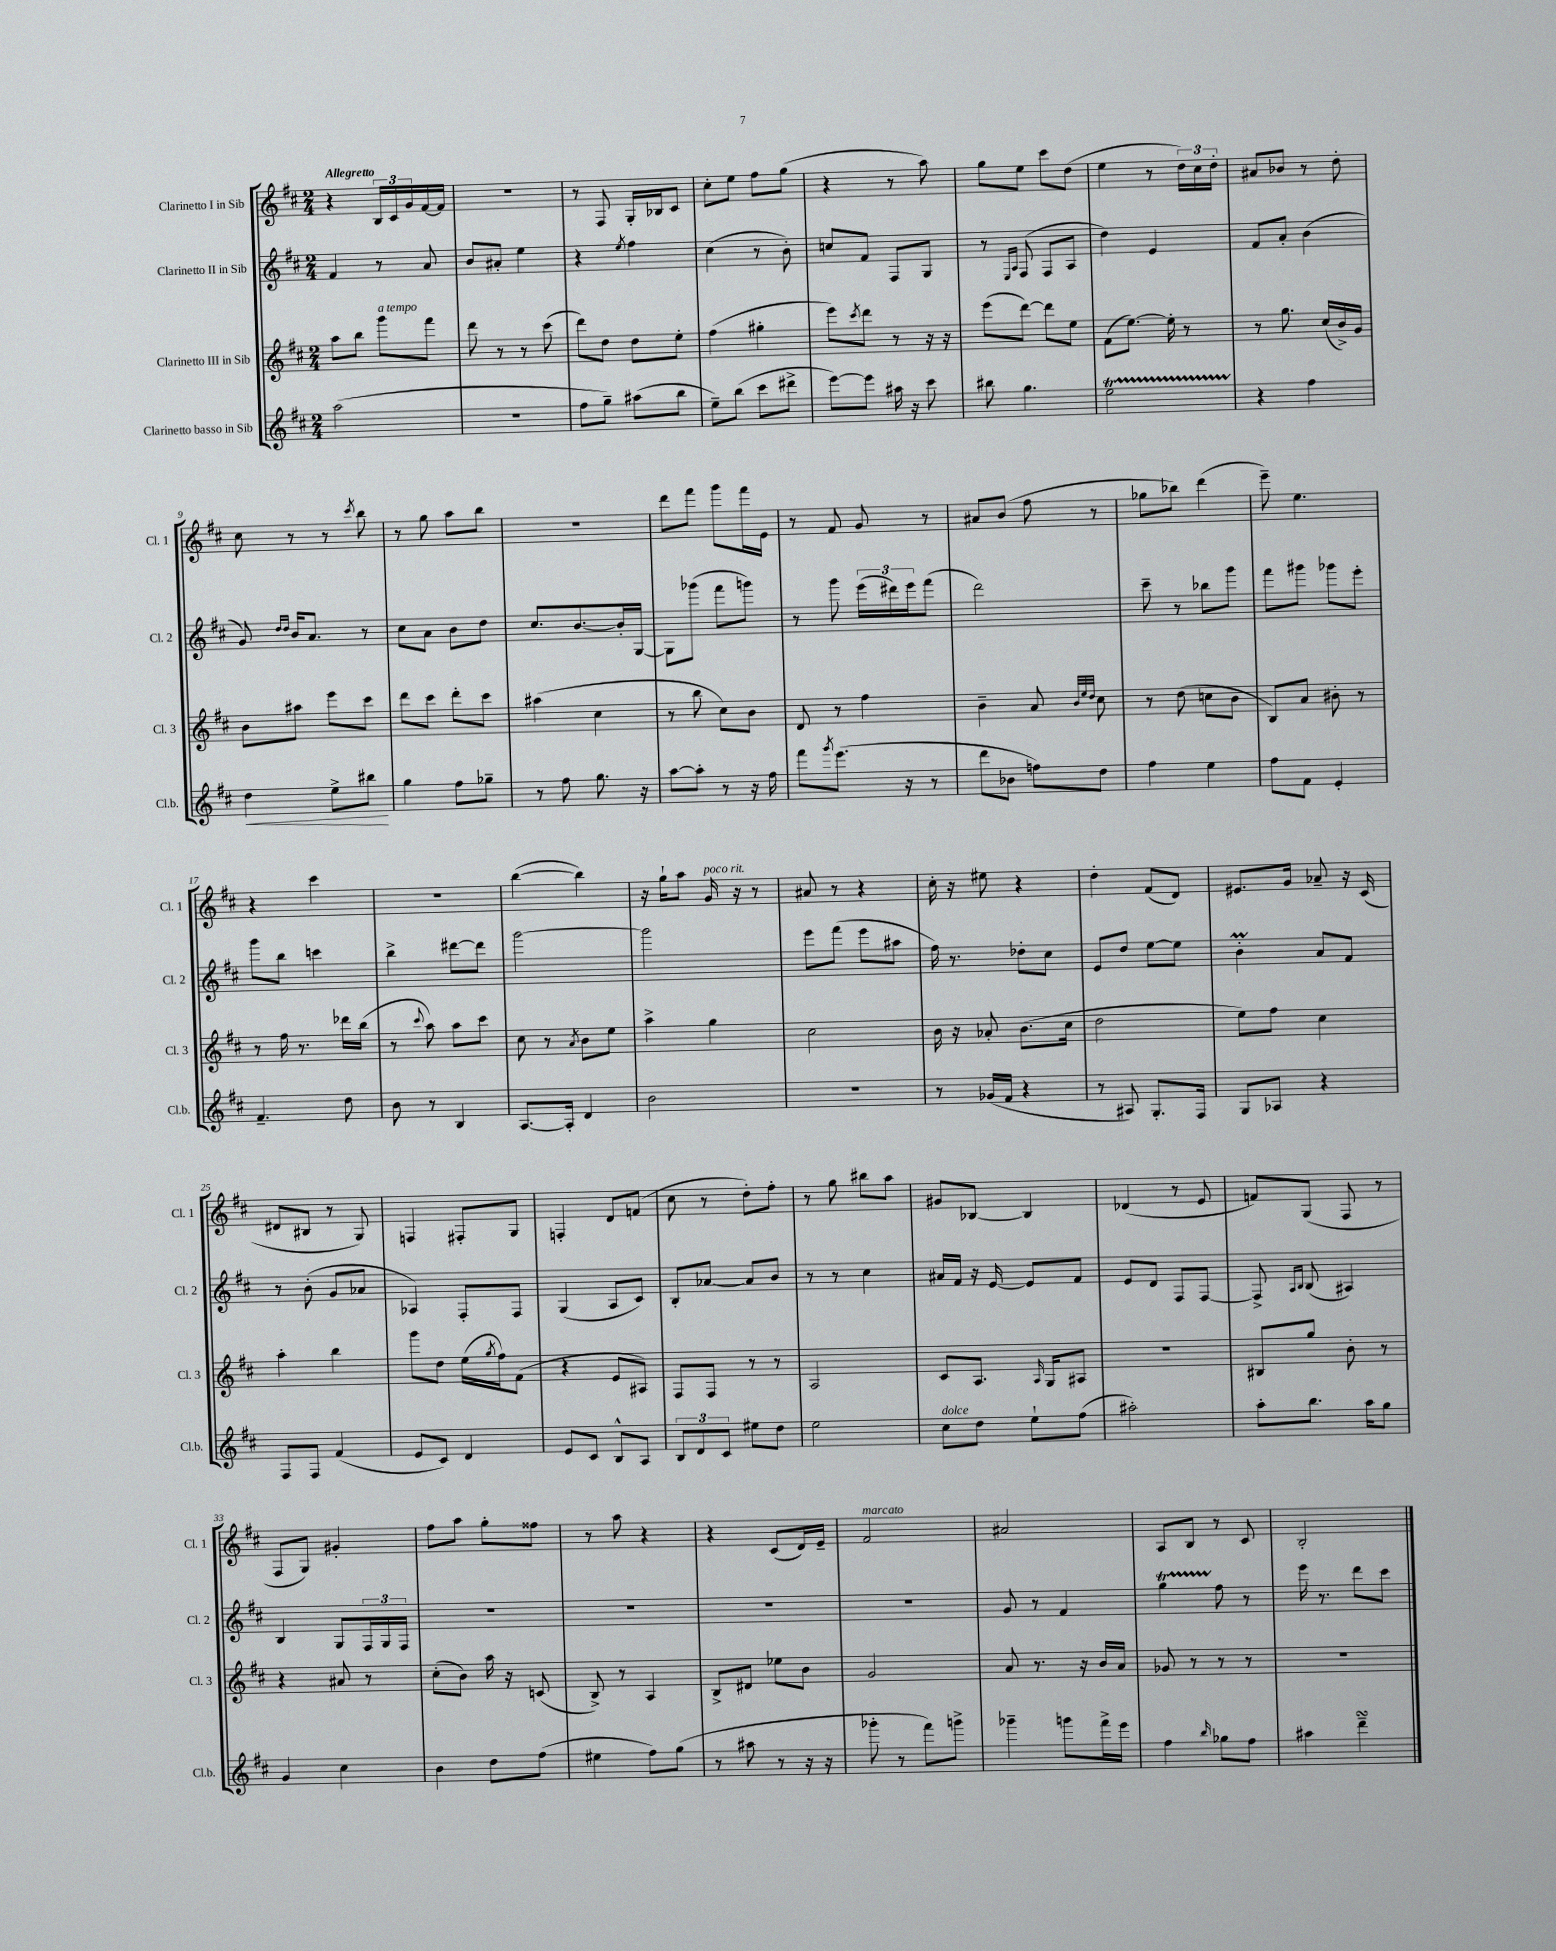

**kern	**dynam	**kern	**kern	**kern
*part4	*part4	*part3	*part2	*part1
*staff4	*staff4	*staff3	*staff2	*staff1
*I"Clarinetto basso in Sib	*	*I"Clarinetto III in Sib	*I"Clarinetto II in Sib	*I"Clarinetto I in Sib
*I'Cl.b.	*	*I'Cl. 3	*I'Cl. 2	*I'Cl. 1
*clefG2	*	*clefG2	*clefG2	*clefG2
*k[f#c#]	*	*k[f#c#]	*k[f#c#]	*k[f#c#]
*M2/4	*	*M2/4	*M2/4	*M2/4
=1	=1	=1	=1	=1
!	!	!	!	!LO:TX:a:B:t=Allegretto
(2aa\	.	8aa\L	4f#/	4r
.	.	8bb\J	.	.
!	!	!LO:TX:a:i:t=a tempo	!	!
.	.	8ggg\L	8r	24B/LL
.	.	.	.	24c#/
.	.	.	.	24g/
.	.	8fff#\J	8a/	[16f#/
.	.	.	.	16f#/JJ]
=2	=2	=2	=2	=2
2r	.	8ddd\	8b/L	2r
.	.	8r	8a#X'/J	.
.	.	8r	4ee\	.
.	.	(8ccc#\	.	.
=3	=3	=3	=3	=3
8ff#\L	.	8ddd\L)	4r	8r
8gg~\J)	.	8dd\J	.	8F#/
.	.	.	8qee/	.
(8aa#X\L	.	8dd\L	4ff#\	16G'/LL
.	.	.	.	16B-X/J
8bb\J	.	8ee'\J	.	8c#/J
=4	=4	=4	=4	=4
8ee~\L)	.	(4ff#\	(4cc#\	8cc#'\L
(8bb\J	.	.	.	8ee\J
8ccc#\L	.	4gg#X'\	8r	8ff#\L
8ddd#X^\J	.	.	8b'\)	(8gg\J
=5	=5	=5	=5	=5
[8eee\L)	.	8eee\L)	8ccn/L	4r
.	.	8qccc#/	.	.
8eee\J]	.	8ddd\J	8f#/J	.
16aa#X\	.	8r	8F#/L	8r
16r	.	.	.	.
8ccc#\	.	16r	8G/J	8aa\)
.	.	16r	.	.
=6	=6	=6	=6	=6
8bb#X\	.	(8eee\L	8r	8gg\L
.	.	.	16qqE/LL	.
.	.	.	16qqA/JJ	.
4.gg\	.	[8ddd\J)	(8F#/	8ee\J
.	.	8ddd\L]	8F#/L	8ccc#\L
.	.	8ee\J	8A/J	(8dd\J
=7	=7	=7	=7	=7
2eeT\	.	(8f#\L	4dd\)	4ee\
.	.	[8.ee\J)	.	.
.	.	.	4e/	8r
.	.	16ee'\]	.	.
.	.	8r	.	24dd\LL)
.	.	.	.	24cc#\
.	.	.	.	24dd'\JJ
=8	=8	=8	=8	=8
4r	.	8r	8f#/L	8a#X/L
.	.	8.gg\	8a'/J	8b-X/J
4ff#\	.	.	(4b\	8r
.	.	(16cc#/LL	.	.
.	.	16b^/)	.	8dd'\
.	.	16g/JJ	.	.
!!LO:LB:g=z
=9	=9	=9	=9	=9
!	!LO:HP:b	!	!	!
4dd\	<	8b\L	8g/)	8cc#\
.	.	.	16qqdd/LL	.
.	.	.	16qqdd/JJ	.
.	.	8aa#X\J	16b/KL	8r
.	.	.	8.a/J	.
8ee^\L	.	8eee\L	.	8r
.	.	.	.	8qccc#/
8bb#X\J	.	8ccc#\J	8r	8bb\
.	[	.	.	.
=10	=10	=10	=10	=10
4gg\	.	8ddd\L	8cc#\L	8r
.	.	8ccc#\J	8a\J	8gg\
8ff#\L	.	8ddd'\L	8b\L	8aa\L
8gg-X~\J	.	8ccc#\J	8dd\J	8bb\J
=11	=11	=11	=11	=11
8r	.	(4aa#X\	8.cc#/L	2r
8ff#\	.	.	.	.
.	.	.	[8.b/	.
8.gg\	.	4cc#\	.	.
.	.	.	16b'/L]	.
16r	.	.	[16G/JJ	.
=12	=12	=12	=12	=12
[8aa\L	.	8r	8G\L]	8ddd\L
8aa'\J]	.	8bb\	(8ggg-X\J	8fff#\J
8r	.	8cc#\L)	8fff#\L	8ggg\L
16r	.	8b\J	8gggn\J)	16fff#\L
16ff#\	.	.	.	16e\JJ
=13	=13	=13	=13	=13
8fff#\L	.	8d/	8r	8r
8qggg/	.	.	.	.
(8.eee\J	.	8r	8ggg\	8f#/
.	.	4ff#\	(24eee\LL	8g/
.	.	.	24ddd#X\)	.
16r	.	.	.	.
.	.	.	24eee\J	.
8r	.	.	(8fff#\J	8r
=14	=14	=14	=14	=14
8ddd\L	.	4b~\	2ddd\)	8a#X/L
8b-X\J	.	.	.	(8b/J
8ffn\L)	.	8a/	.	8ff#\
.	.	32qqb/LLL	.	.
.	.	32qqee/	.	.
.	.	32qqdd/JJJ	.	.
8dd\J	.	8cc#\	.	8r
=15	=15	=15	=15	=15
4ff#\	.	8r	8ccc#~\	8gg-X\L
.	.	(8dd\	8r	8bb-X\J)
4ee\	.	8ccn\L	8bb-X\L	(4ddd\
.	.	8b\J	8ggg\J	.
=16	=16	=16	=16	=16
8ff#\L	.	8B/L)	8fff#\L	8eee~\)
8f#\J	.	8a/J	8ggg#X\J	4.ee\
4e'/	.	8b#X'\	8ggg-X\L	.
.	.	8r	8eee'\J	.
!!LO:LB:g=z
=17	=17	=17	=17	=17
4.f#~/	.	8r	8ggg\L	4r
.	.	16ff#\	8bb\J	.
.	.	8.r	.	.
.	.	.	4cccn\	4ccc#\
8dd\	.	16ddd-X\LL	.	.
.	.	(16bb\JJ	.	.
=18	=18	=18	=18	=18
8b\	.	8r	4bb^\	2r
.	.	8qqccc#/	.	.
8r	.	8aa\)	.	.
4B/	.	8aa\L	[8ddd#X\L	.
.	.	8ccc#\J	8ddd#\J]	.
=19	=19	=19	=19	=19
[8.A/L	.	8cc#\	[2ggg\	([4bb\
.	.	8r	.	.
16A'/Jk]	.	.	.	.
.	.	8qa/	.	.
4d/	.	8b\L	.	4bb\])
.	.	8ee\J	.	.
=20	=20	=20	=20	=20
2b\	.	4aa^\	2ggg\]	16r
.	.	.	.	16gg`\KL
.	.	.	.	8aa\J
!	!	!	!	!LO:TX:a:i:t=poco rit.
.	.	4gg\	.	16g/
.	.	.	.	16r
.	.	.	.	8r
=21	=21	=21	=21	=21
2r	.	2cc#\	8eee\L	8a#X/
.	.	.	(8fff#\J	8r
.	.	.	8eee\L	4r
.	.	.	8aa#X\J	.
=22	=22	=22	=22	=22
8r	.	16b\	16ff#\)	16cc#'\
.	.	16r	8.r	16r
(16g-X/LL	.	8a-X'/	.	8ee#X\
16f#/JJ	.	.	.	.
4r	.	(8.b\L	8dd-X'\L	4r
.	.	.	8cc#\J	.
.	.	16cc#\Jk	.	.
=23	=23	=23	=23	=23
8r	.	2dd\	8e/L	4dd'\
8A#X/)	.	.	8dd/J	.
8.G'/L	.	.	[8ee\L	(8f#/L
.	.	.	8ee\J]	8d/J)
16F#/Jk	.	.	.	.
=24	=24	=24	=24	=24
8G/L	.	8ee\L)	4bM'\	8.e#X/L
8A-X/J	.	8ff#\J	.	.
.	.	.	.	16g/Jk
4r	.	4cc#\	8a/L	8a-X~/
.	.	.	8f#/J	16r
.	.	.	.	(16c#/
!!LO:LB:g=z
=25	=25	=25	=25	=25
8F#/L	.	4aa'\	8r	8d#X/L
8F#/J	.	.	(8b'\	8B#X/J
(4f#/	.	4bb\	8g/L	8r
.	.	.	8a-X/J	8G/)
=26	=26	=26	=26	=26
8e/L	.	8ggg\L	4A-X/)	4Fn/
8c#/J)	.	8dd\J	.	.
4d/	.	(16ee\LL	8F#'/L	8F#X'/L
.	.	8qgg/	.	.
.	.	16ff#\J)	.	.
.	.	(8f#\J	8F#/J	8G/J
=27	=27	=27	=27	=27
8e/L	.	4r	(4G/	4Fn'/
8c#/J	.	.	.	.
8B^^/L	.	8e/L	8A/L	8d/L
8A/J	.	8A#X/J)	8c#/J)	(8fn/J
=28	=28	=28	=28	=28
12B/L	.	8F#/L	8B'/L	8cc#\
12d/	.	.	.	.
.	.	8F#/J	[8a-X/J	8r
12c#/J	.	.	.	.
8ee#X\L	.	8r	8a-/L]	8dd'\L)
8dd\J	.	8r	8b/J	8ff#'\J
=29	=29	=29	=29	=29
2ee\	.	2A/	8r	8r
.	.	.	8r	8gg\
.	.	.	4cc#\	8bb#X\L
.	.	.	.	8aa\J
=30	=30	=30	=30	=30
!LO:TX:a:i:t=dolce	!	!	!	!
8cc#\L	.	8c#/L	16a#X/LL	8g#X/L
.	.	.	16f#/JJ	.
8dd\J	.	8.A/J	16r	[8B-X/J
.	.	.	[16e/	.
8ee`\L	.	.	8e/L]	4B-/]
.	.	16qqA/	.	.
.	.	16G/KL	.	.
(8ff#\J	.	8A#X/J	8f#/J	.
=31	=31	=31	=31	=31
2aa#X'\)	.	2r	8e/L	(4d-X/
.	.	.	8d/J	.
.	.	.	8F#/L	8r
.	.	.	[8F#/J	8e/
=32	=32	=32	=32	=32
8aa'\L	.	8B#X/L	8F#^/]	8fn/L)
.	.	.	16qqA/LL	.
.	.	.	16qqB/JJ	.
8.bb\J	.	8gg/J	(8B/	(8G/J
.	.	8b'\	4A#X/)	8F#/
16aa\KL	.	.	.	.
8gg\J	.	8r	.	8r
!!LO:LB:g=z
=33	=33	=33	=33	=33
4g/	.	4r	4B/	8F#/L
.	.	.	.	8G/J)
4cc#\	.	8a#X/	8G/L	4g#X'/
.	.	8r	24F#/L	.
.	.	.	24G/	.
.	.	.	24F#/JJ	.
=34	=34	=34	=34	=34
4b\	.	(8cc#'\L	2r	8ff#\L
.	.	8b\J)	.	8aa\J
8dd\L	.	16aa\	.	8gg'\L
.	.	16r	.	.
(8ff#\J	.	(8cn/	.	8ff##X\J
=35	=35	=35	=35	=35
4ee#X\	.	8B^/)	2r	8r
.	.	8r	.	8aa\
8ff#\L)	.	4A/	.	4r
(8gg\J	.	.	.	.
=36	=36	=36	=36	=36
8r	.	8B^/L	2r	4r
8aa#X\	.	8d#X/J	.	.
8r	.	8ee-X\L	.	(8c#/L
16r	.	8b\J	.	16d/L)
16r	.	.	.	16e~/JJ
=37	=37	=37	=37	=37
!	!	!	!	!LO:TX:a:i:t=marcato
8ggg-X'\	.	2g/	2r	2f#/
8r	.	.	.	.
8fff#\L)	.	.	.	.
8gggn^\J	.	.	.	.
=38	=38	=38	=38	=38
4ggg-X~\	.	8a/	8g/	2a#X/
.	.	8.r	8r	.
8gggn\L	.	.	4f#/	.
.	.	16r	.	.
16fff#^\L	.	16b/LL	.	.
16eee\JJ	.	16a/JJ	.	.
=39	=39	=39	=39	=39
4ff#\	.	8g-X/	4ggT\	8A/L
.	.	8r	.	8B/J
16qqbb/	.	.	.	.
8gg-X\L	.	8r	8ff#\	8r
8ff#\J	.	8r	8r	8c#/
=40	=40	=40	=40	=40
4aa#X\	.	2r	16eee\	2B'/
.	.	.	8.r	.
4dddsSSs~\	.	.	8ddd\L	.
.	.	.	8ccc#\J	.
==	==	==	==	==
*-	*-	*-	*-	*-
